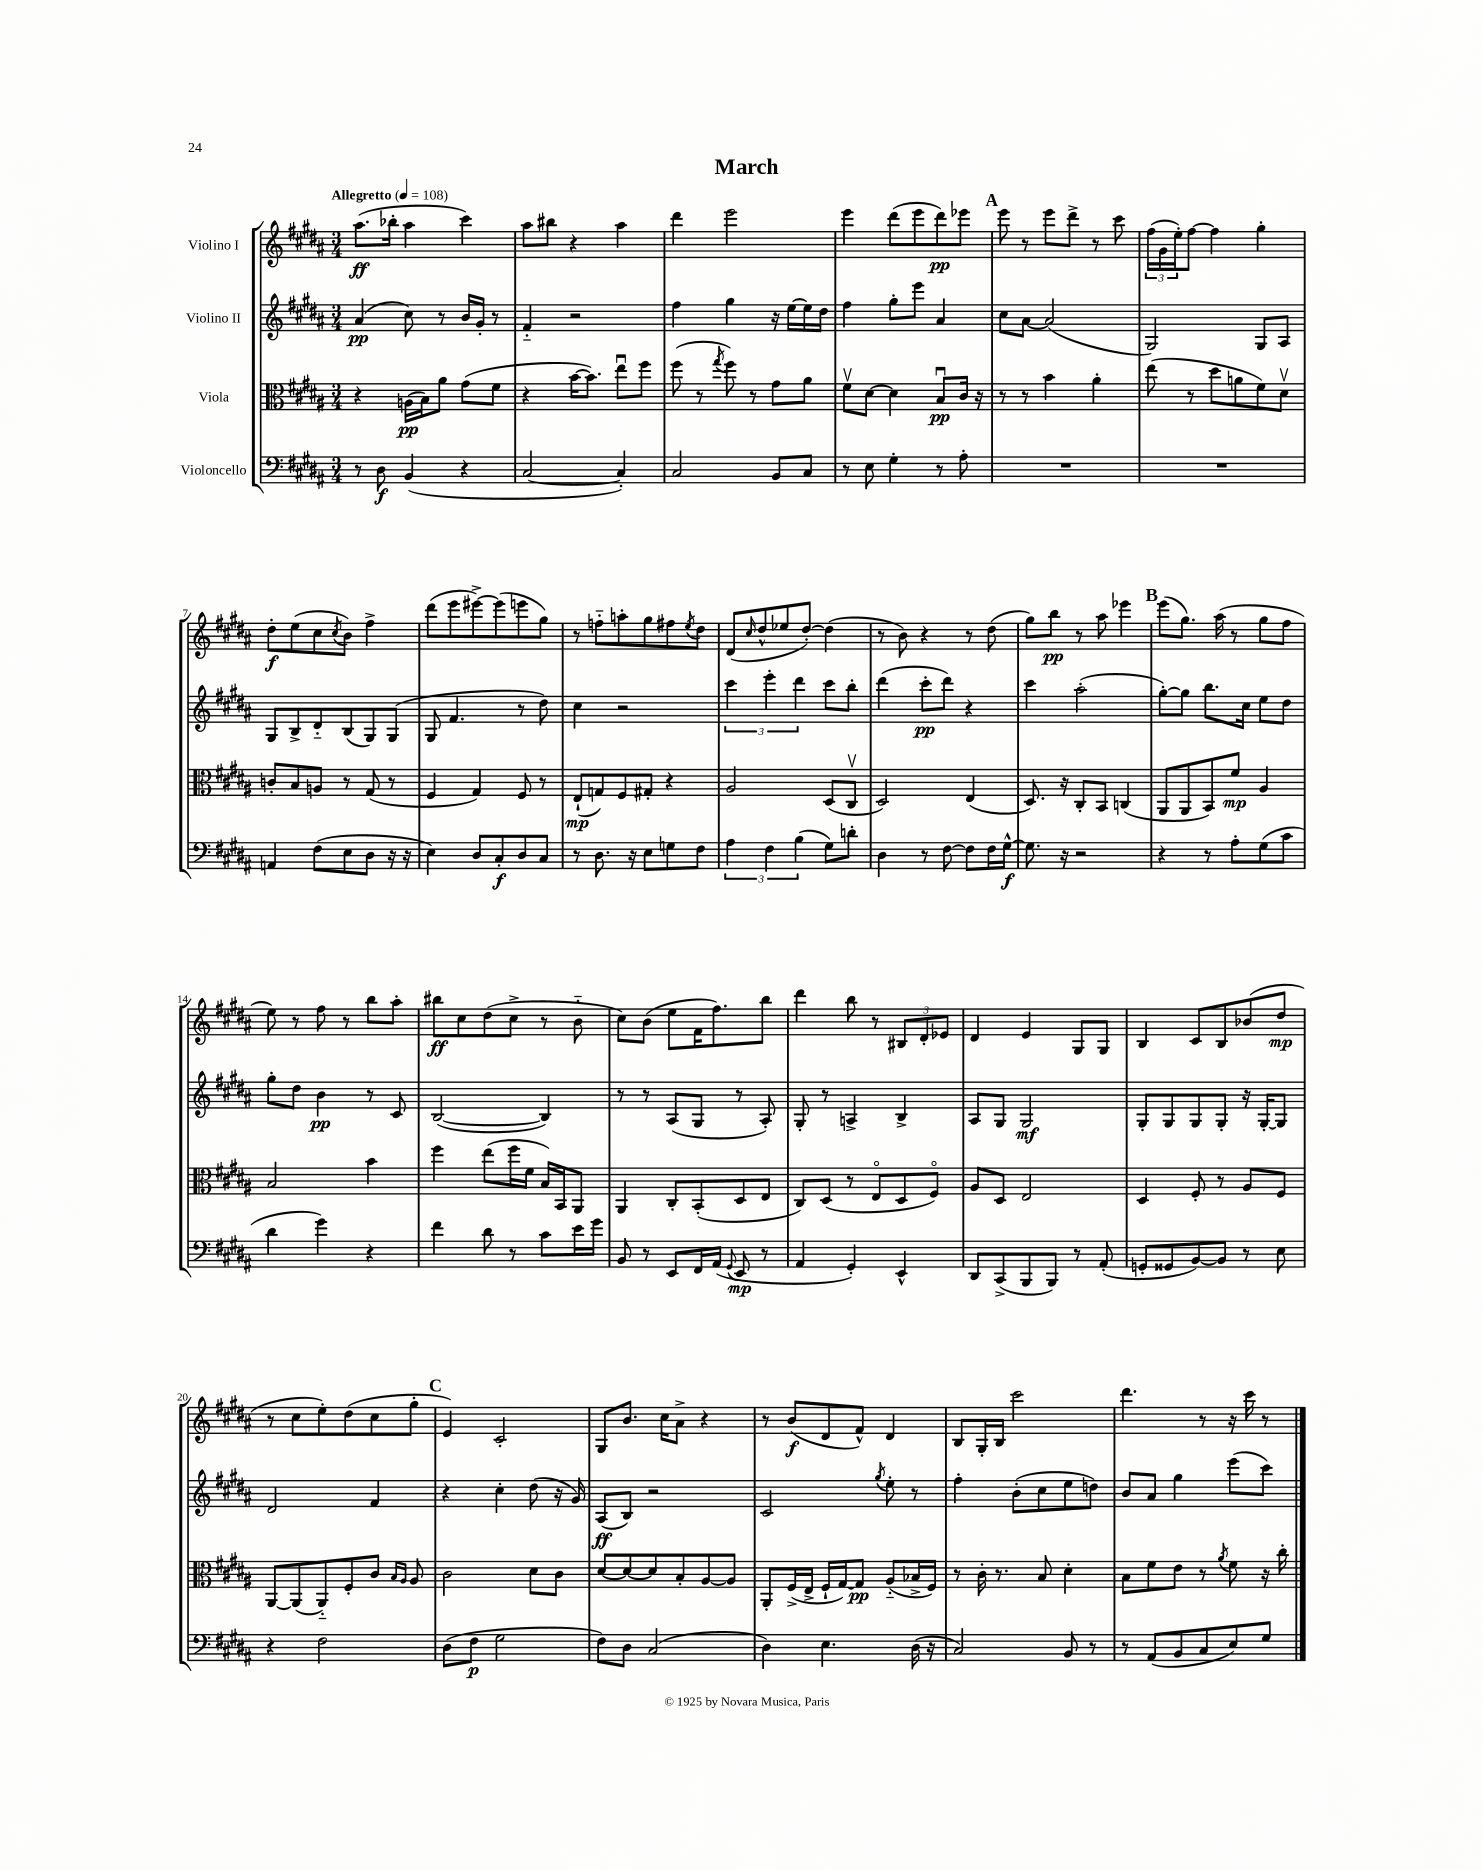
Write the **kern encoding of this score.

**kern	**kern	**kern	**kern
*staff4	*staff3	*staff2	*staff1
*clefF4	*clefC3	*clefG2	*clefG2
*k[f#c#g#d#a#]	*k[f#c#g#d#a#]	*k[f#c#g#d#a#]	*k[f#c#g#d#a#]
*M3/4	*M3/4	*M3/4	*M3/4
*MM108	*MM108	*MM108	*MM108
8r	4r	(4a#/	(8.aa#\L
8D#\	.	.	.
.	.	.	16bb-'\Jk
(4BB/	(16A\LL	8cc#\)	4aa#\
.	16B\J)	.	.
.	8a#\J	8r	.
4r	(8g#\L	16b/LL	4ccc#\)
.	.	16g#'/JJ	.
.	8f#\J	8r	.
=	=	=	=
[2C#/	4r	4f#'~/	8aa#\L
.	.	.	8bb#\J
.	[16b\LK	2r	4r
.	8.b\]J)	.	.
4C#'/])	8eeu\L	.	4aa#\
.	8ff#\J	.	.
=	=	=	=
2C#/	(8ff#\	4ff#\	4ddd#\
.	8r	.	.
.	8qgg#/	.	.
.	8ff#\)	4gg#\	2eee\
.	8r	.	.
8BB/L	8g#\L	16r	.
.	.	[16ee\LL	.
8C#/J	8a#\J	16ee\]	.
.	.	16dd#\JJ	.
=	=	=	=
8r	8f#v\L	4ff#\	4eee\
8E\	[8d#\J	.	.
4G#'\	4d#\]	8gg#'\L	(8ddd#\L
.	.	8eee\J	8eee\
8r	8Bu/L	4a#/	8ddd#\)
8A#'\	16c#/Jk	.	8eee-\J
.	16r	.	.
=	=	=	=
2.r	8r	8cc#\L	8eee\
.	8r	[8a#\J	8r
.	4b\	(2a#/]	8eee\L
.	.	.	8ddd#^\J
.	4a#'\	.	8r
.	.	.	8ccc#\
=	=	=	=
2.r	(8ee\	2G#/)	(24ff#\LL
.	.	.	24g#\
.	.	.	24ee'\J)
.	8r	.	[8ff#\J
.	8dd#\L	.	4ff#\]
.	8a\	.	.
.	8f#\)	8G#/L	4gg#'\
.	8d#v\J	8A#/J	.
=	=	=	=
4AA/	8c'/L	8G#/L	8dd#'\L
.	8B/	8B^/	(8ee\
(8F#\L	8A/J	8d#'~/	8cc#\
.	.	.	8qcc#/
8E\	8r	(8B/	8b\J)
8D#\J	(8G#/	8G#/)	4ff#^\
16r	8r	(8G#/J	.
16r	.	.	.
=	=	=	=
4E\)	4F#/	8G#/	(8ddd#\L
.	.	4.f#/	8eee\
8D#/L	4G#/)	.	[8eee#^\)
8C#'/	.	.	(8eee#\]
8D#/	8F#/	8r	8eee\
8C#/J	8r	8dd#\)	8gg#\J)
=	=	=	=
8r	(8E`/L	4cc#\	8r
8.D#\	8G/)	.	8ff'~\L
.	8F#/	2r	8aa'\
16r	.	.	.
8E\L	8G#'/J	.	8gg#\
8G\	4r	.	8ff#\
.	.	.	8qee/
8F#\J	.	.	8dd#\J
=	=	=	=
6A#\	2A#/	6ccc#\	(8d#/L
.	.	.	16qqcc#/
.	.	.	8dd#^^/
6F#\	.	6eee'\	.
.	.	.	8ee-/
(6B\	.	6ddd#\	.
.	.	.	[8dd#'/J)
8G#\L)	(8D#/L	8ccc#\L	(4dd#\]
8d'\J	8C#v/J	8bb'\J	.
=	=	=	=
4D#\	2D#/)	(4ddd#\	8r
.	.	.	8b\)
8r	.	8ccc#'\L	4r
[8F#\	.	8ddd#\J)	.
8F#\]L	(4E/	4r	8r
16F#\L	.	.	(8dd#\
[16G#^^\JJ	.	.	.
=	=	=	=
8.G#\]	8.D#/)	4ccc#\	8gg#\L)
.	.	.	8bb\J
16r	16r	.	.
2r	8C#'/L	(2aa#'\	8r
.	8BB/J	.	8aa#\
.	(4C/	.	4eee-\
=	=	=	=
4r	8AA#/L	[8gg#'\L)	(8eee\L
.	8AA#/	8gg#\]J	8.gg#\J)
8r	8BB/)	8.bb\L	.
.	.	.	(16aa#\
8A#'\L	8f#/J	.	8r
.	.	16cc#\Jk	.
(8G#\	4A#/	8ee\L	8gg#\L
8c#\J	.	8dd#\J	8ff#\J
=	=	=	=
4d#\	2B/	8gg#'\L	8ee\)
.	.	8dd#\J	8r
4g#\)	.	4b\	8ff#\
.	.	.	8r
4r	4b\	8r	8bb\L
.	.	8c#/	8aa#'\J
=	=	=	=
4f#\	4ff#\	([2B/	8bb#\L
.	.	.	8cc#\
8d#\	(8ee\L	.	(8dd#\
8r	16ff#\L	.	8cc#^\J
.	16f#\JJ	.	.
8c#\L	16B/LL)	4B/])	8r
.	16BB/J	.	.
16e\L	8AA#/J	.	8b'~\
16g#\JJ	.	.	.
=	=	=	=
8BB/	4AA#/	8r	8cc#\L)
8r	.	8r	(8b\J
8EE/L	8C#'/L	(8A#/L	8ee\L
16FF#/L	(8BB'/	8G#/J	16f#\K
(16AA#/JJ	.	.	8.ff#\)
8qqGG#/	.	.	.
8EE/	8D#/	8r	.
8r	8E/J	8A#'/)	8bb\J
=	=	=	=
4AA#/	8C#/L)	8G#'/	4ddd#\
.	(8D#/J	8r	.
4GG#'/)	8r	4A^/	8bb\
.	8Eo/L	.	8r
4EE^^/	8D#/	4B^/	12B#/L
.	.	.	12d#'/
.	8F#o/J)	.	.
.	.	.	12e-/J
=	=	=	=
8DD#/L	8A#/L	8A#/L	4d#/
(8CC#^/	8D#/J	8G#/J	.
8BBB/	2E/	2G#/	4e/
8BBB/J)	.	.	.
8r	.	.	8G#/L
(8AA#'/	.	.	8G#/J
=	=	=	=
8GG'/L	4D#/	8G#'/L	4B/
8GG##/	.	8G#/	.
[8BB/)	8F#'/	8G#/	8c#/L
8BB/]J	8r	8G#'/J	8B/
8r	8A#/L	16r	(8b-/
.	.	[16G#'/LK	.
8E\	8F#/J	8G#/]J	8dd#/J
=	=	=	=
4r	[8AA#/L	2d#/	8r
.	(8AA#/]	.	8cc#\L
2F#\	8AA#'~/)	.	8ee'\)
.	8F#'/	.	(8dd#\
.	8c#/J	4f#/	8cc#\
.	16qqB/LL	.	.
.	16qqA#/JJ	.	.
.	8A#/	.	8gg#'\J
=	=	=	=
(8D#\L	2c#\	4r	4e/)
8F#\J	.	.	.
2G#\	.	4cc#'\	2c#'/
.	8d#\L	(8dd#\	.
.	8c#\J	16r	.
.	.	16g#/)	.
=	=	=	=
8F#\L)	[8d#/L	(8A#/L	8G#/L
8D#\J	8d#/_	8B/J)	8.b/J
(2C#/	8d#/]	2r	.
.	.	.	16cc#\LK
.	8B'/	.	8a#^\J
.	[8A#/	.	4r
.	8A#/]J	.	.
=	=	=	=
4D#\)	8AA#'/L	2c#/	8r
.	(16F#^/L	.	(8b/L
.	16E^/JJ	.	.
4.E\	16F#`/LL	.	8d#/
.	[16G#/J)	.	.
.	8G#/]J	.	8f#^^/J)
.	.	8qgg#/	.
.	(8A#'~/L	8ee'\	4d#/
(16D#\	16B-^/L	8r	.
16r	16F#/JJ)	.	.
=	=	=	=
2C#/)	8r	4ff#'\	8B/L
.	16c#'\	.	16G#'/L
.	8.r	.	16B/JJ
.	.	(8b'\L	2ccc#\
.	8B/	8cc#\	.
8BB/	4d#'\	8ee\	.
8r	.	8dd\J)	.
=	=	=	=
8r	8B\L	8b/L	4.ddd#\
(8AA#/L	8f#\	8a#/J	.
8BB/	8e\J	4gg#\	.
8C#/	8r	.	8r
.	8qa#/	.	.
8E/)	8f#\	(8eee\L	16r
.	.	.	16ccc#\
8G#/J	16r	8ccc#\J)	8r
.	16cc#'\	.	.
==	==	==	==
*-	*-	*-	*-
